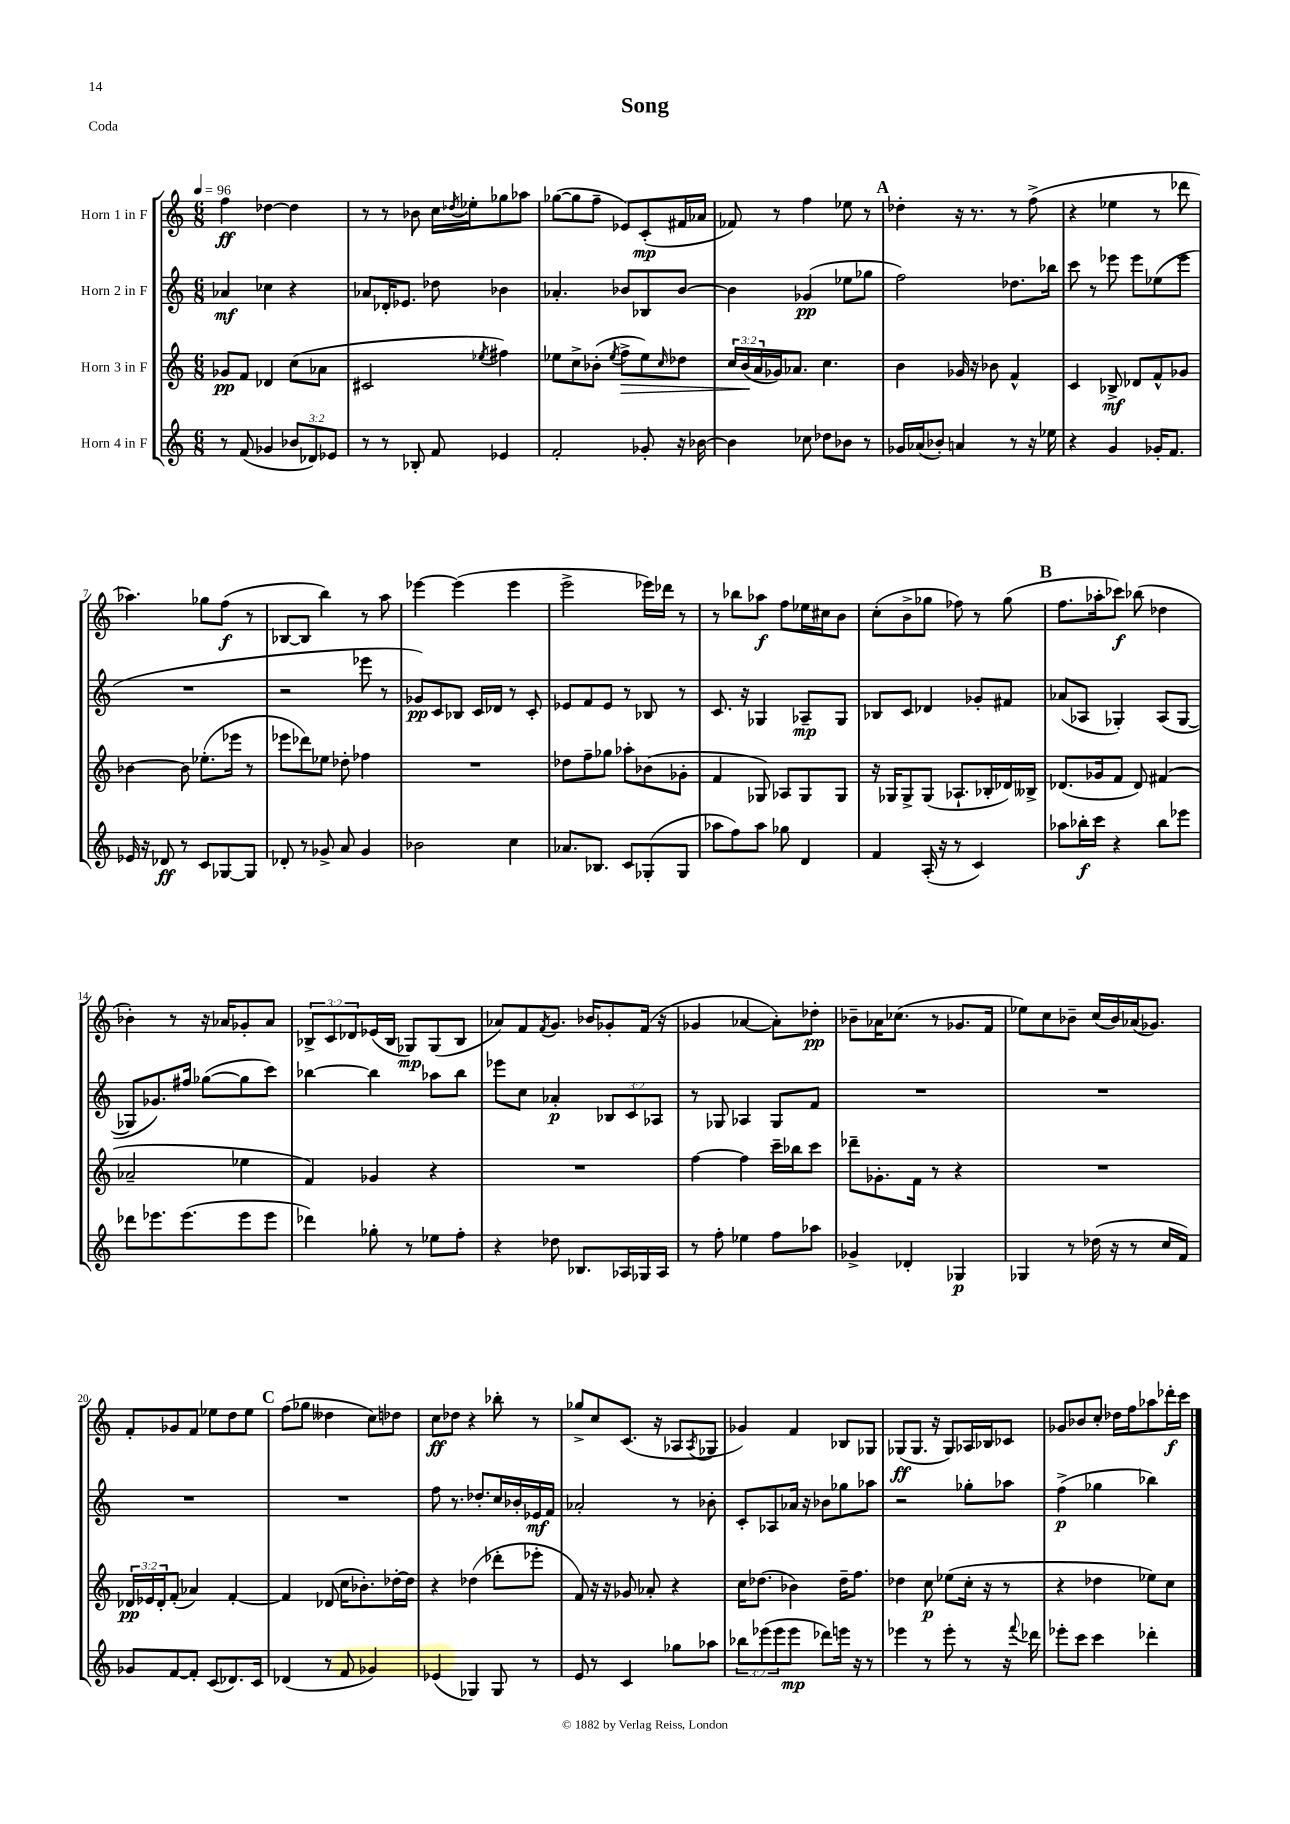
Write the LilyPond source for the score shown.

\header { title = "Song" piece = "Coda" }
<<
\new StaffGroup <<
\new Staff = "s0" \with { instrumentName = "Horn 1 in F" } {
    \clef treble \key c \major \numericTimeSignature \time 6/8 \override Staff.TupletNumber.text = #tuplet-number::calc-fraction-text \tempo 4 = 96
    f''4\ff des''4~ des''4 |
    r8 r8 bes'8 c''16 \acciaccatura { des''8 } ees''16-. ges''8 aes''8 |
    ges''8~( ges''8 f''8-- ees'8) c'8-.\mp( fis'16 aes'16 |
    fes'8) r8 f''4 ees''8 r8 |
    \mark \markup { \bold "A" } des''4-. r16 r8. r8 f''8->( |
    r4 ees''4 r8 des'''8 |
    aes''4.) ges''8 f''8\f( r8 |
    bes8~ bes8 b''4) r8 a''8 |
    ees'''4~ ees'''4( ees'''4 |
    e'''2-> ees'''16) des'''16 r8 |
    r8 bes''8 aes''8\f f''8 ees''16 cis''16 b'8 |
    c''8-.( b'8-> ges''8 fes''8) r8 ges''8( |
    \mark \markup { \bold "B" } f''8. aes''16-. ces'''8\f) bes''8( des''4 |
    bes'4-.) r8 r16 aes'16 ges'8-. aes'8 |
    \tuplet 3/2 { bes8-> c'8 des'8 } ees'16( bes16 ges8\mp) ges8( bes8 |
    aes'8) f'8 \acciaccatura { f'8 } g'8. bes'16 ges'8-. f'16( r16 |
    ges'4 aes'4~ aes'8-.) des''8-.\pp |
    bes'8-- aes'16 ces''8.( r8 ges'8. f'16 |
    ees''8) c''8 bes'8-- c''16( bes'16) aes'16( ges'8.) |
    f'8-. ges'8 f'8 ees''8 d''8 ees''8 |
    \mark \markup { \bold "C" } f''8( ges''8 deses''4 c''8) des''8 |
    c''8\ff des''8 r4 bes''8-. r8 |
    ges''8-> c''8 c'8.( r16 aes8 \acciaccatura { aes8 } ges8 |
    ges'4) f'4 bes8 ges8 |
    ges8\ff( ges8. r16 ges8) aes16 bes16 ces'8 |
    ges'8 bes'8 c''8-. des''16 f''16 aes''8 des'''16-.\f c'''16 \bar "|." |
}
\new Staff = "s1" \with { instrumentName = "Horn 2 in F" } {
    \clef treble \key c \major \numericTimeSignature \time 6/8 \override Staff.TupletNumber.text = #tuplet-number::calc-fraction-text
    aes'4\mf ces''4 r4 |
    aes'8 des'16-. ees'8. des''8 bes'4 |
    aes'4.-. bes'8 bes8 bes'8~ |
    bes'4 ges'4\pp( ees''8 ges''8 |
    \mark \markup { \bold "A" } f''2) des''8. bes''16 |
    c'''8 r8 ees'''8 ees'''8 ees''8( ees'''8 |
    R2. |
    r2 ees'''8 r8 |
    ges'8\pp) c'8 bes8 c'16 des'16 r8 c'8-. |
    ees'8 f'8 ees'8 r8 bes8 r8 |
    c'8. r16 ges4 aes8--\mp ges8 |
    bes8 c'8 des'4 ges'8-. fis'8 |
    \mark \markup { \bold "B" } aes'8( aes8 ges4-.) aes8( ges8~ |
    ges8 ges'8.) fis''16 ges''8~( ges''8 c'''8) |
    bes''4~ bes''4 aes''8 bes''8 |
    ees'''8 c''8 aes'4-.\p \tuplet 3/2 { bes8 c'8 aes8 } |
    r8 ges8 aes4 ges8 f'8 |
    R2. |
    R2. |
    R2. |
    \mark \markup { \bold "C" } R2. |
    f''8 r8. des''8.-. c''16 bes'16-. ees'16\mf f'16 |
    aes'2-. r8 bes'8-. |
    c'8-. aes8 aes'16 r16 bes'8 ges''8 aes''8 |
    r2 ges''8-. aes''8 |
    f''4->\p( ges''4 bes''4) \bar "|." |
}
\new Staff = "s2" \with { instrumentName = "Horn 3 in F" } {
    \clef treble \key c \major \numericTimeSignature \time 6/8 \override Staff.TupletNumber.text = #tuplet-number::calc-fraction-text
    ges'8\pp f'8 des'4 c''8( aes'8 |
    cis'2 \acciaccatura { ees''8 } fis''4) |
    ees''8 c''8-> bes'8-.( \acciaccatura { ees''8 } f''8->\> ees''8) \grace { c''16 } des''8 |
    \tuplet 3/2 { c''16 b'16\!( a'16 } ges'16) aes'8. c''4. |
    \mark \markup { \bold "A" } b'4 ges'16 r16 bes'8 f'4-^ |
    c'4 bes8->\mf des'8 f'8-^ ges'8 |
    bes'4~ bes'8 ees''8.-.( ees'''16 r8 |
    ees'''8 des'''8) ees''8 des''8-. fes''4 |
    R2. |
    des''8 f''8-- ges''8 aes''8-. bes'8( ges'8-. |
    f'4 ges8) aes8 ges8 ges8 |
    r16 ges16 ges8-> ges8( aes8.-! bes16-. des'16) beses16-> |
    \mark \markup { \bold "B" } des'8.( ges'16 f'8 des'8) fis'4( |
    aes'2-- ees''4 |
    f'4) ges'4 r4 |
    R2. |
    f''4~ f''4 c'''16-- bes''16 c'''8 |
    des'''8-- ges'8.-. f'16 r8 r4 |
    R2. |
    \tuplet 3/2 { des'16\pp ees'16 des'16-. } f'8-.( aes'4) f'4~-. |
    \mark \markup { \bold "C" } f'4 des'8( c''16 bes'8.-.) des''16~-. des''16 |
    r4 des''4( des'''8-. ees'''8-. |
    f'8) r16 r16 ges'8 aes'8-. r4 |
    c''16 des''8.( bes'4) des''16-- f''8. |
    des''4 c''8\p ees''8( c''16-. r16 r8 |
    r4 des''4 ees''8) c''8 \bar "|." |
}
\new Staff = "s3" \with { instrumentName = "Horn 4 in F" } {
    \clef treble \key c \major \numericTimeSignature \time 6/8 \override Staff.TupletNumber.text = #tuplet-number::calc-fraction-text
    r8 f'8( ges'4 \tuplet 3/2 { bes'8 des'8) ees'8 } |
    r8 r8 bes8-. f'8 ees'4 |
    f'2-. ges'8-. r16 bes'16~ |
    bes'4 ces''8 des''8 bes'8 r8 |
    \mark \markup { \bold "A" } ges'16 aes'16( bes'8-.) a'4 r8 r16 ees''16 |
    r4 g'4 ges'16-. f'8. |
    ees'16 r16 des'8\ff r8 c'8 ges8~ ges8 |
    des'8-. r8 ges'8-> a'8 ges'4 |
    bes'2 c''4 |
    aes'8. bes8. c'8 ges8-.( ges8 |
    aes''8 f''8) aes''8 ges''8 d'4 |
    f'4 a16-.( r16 r8 c'4) |
    \mark \markup { \bold "B" } aes''8 bes''16-.\f c'''16 r4 bes''8 ees'''8 |
    des'''8 ees'''8. ees'''8.( ees'''8 ees'''8 |
    des'''4) ges''8-. r8 ees''8 f''8-. |
    r4 des''8 bes8. aes16 ges16 aes16 |
    r8 f''8-. ees''4 f''8 aes''8 |
    ges'4-> des'4-. ges4\p |
    ges4 r8 des''16( r16 r8 c''16 f'16) |
    ges'8 f'8~ f'8-. c'8( des'8.) c'16 |
    \mark \markup { \bold "C" } des'4( r8 f'8 ges'4) |
    ees'4( ges4) ges8 r8 |
    e'8 r8 c'4 ges''8 aes''8 |
    \tuplet 3/2 { bes''8 ees'''8( ees'''8 } ees'''8\mp des'''8) e'''16 r16 r8 |
    ees'''4 r8 ees'''8-. r8 r16 \appoggiatura { f'''8 } des'''16 |
    ees'''8-. c'''8 c'''4 des'''4-. \bar "|." |
}
>>
>>
